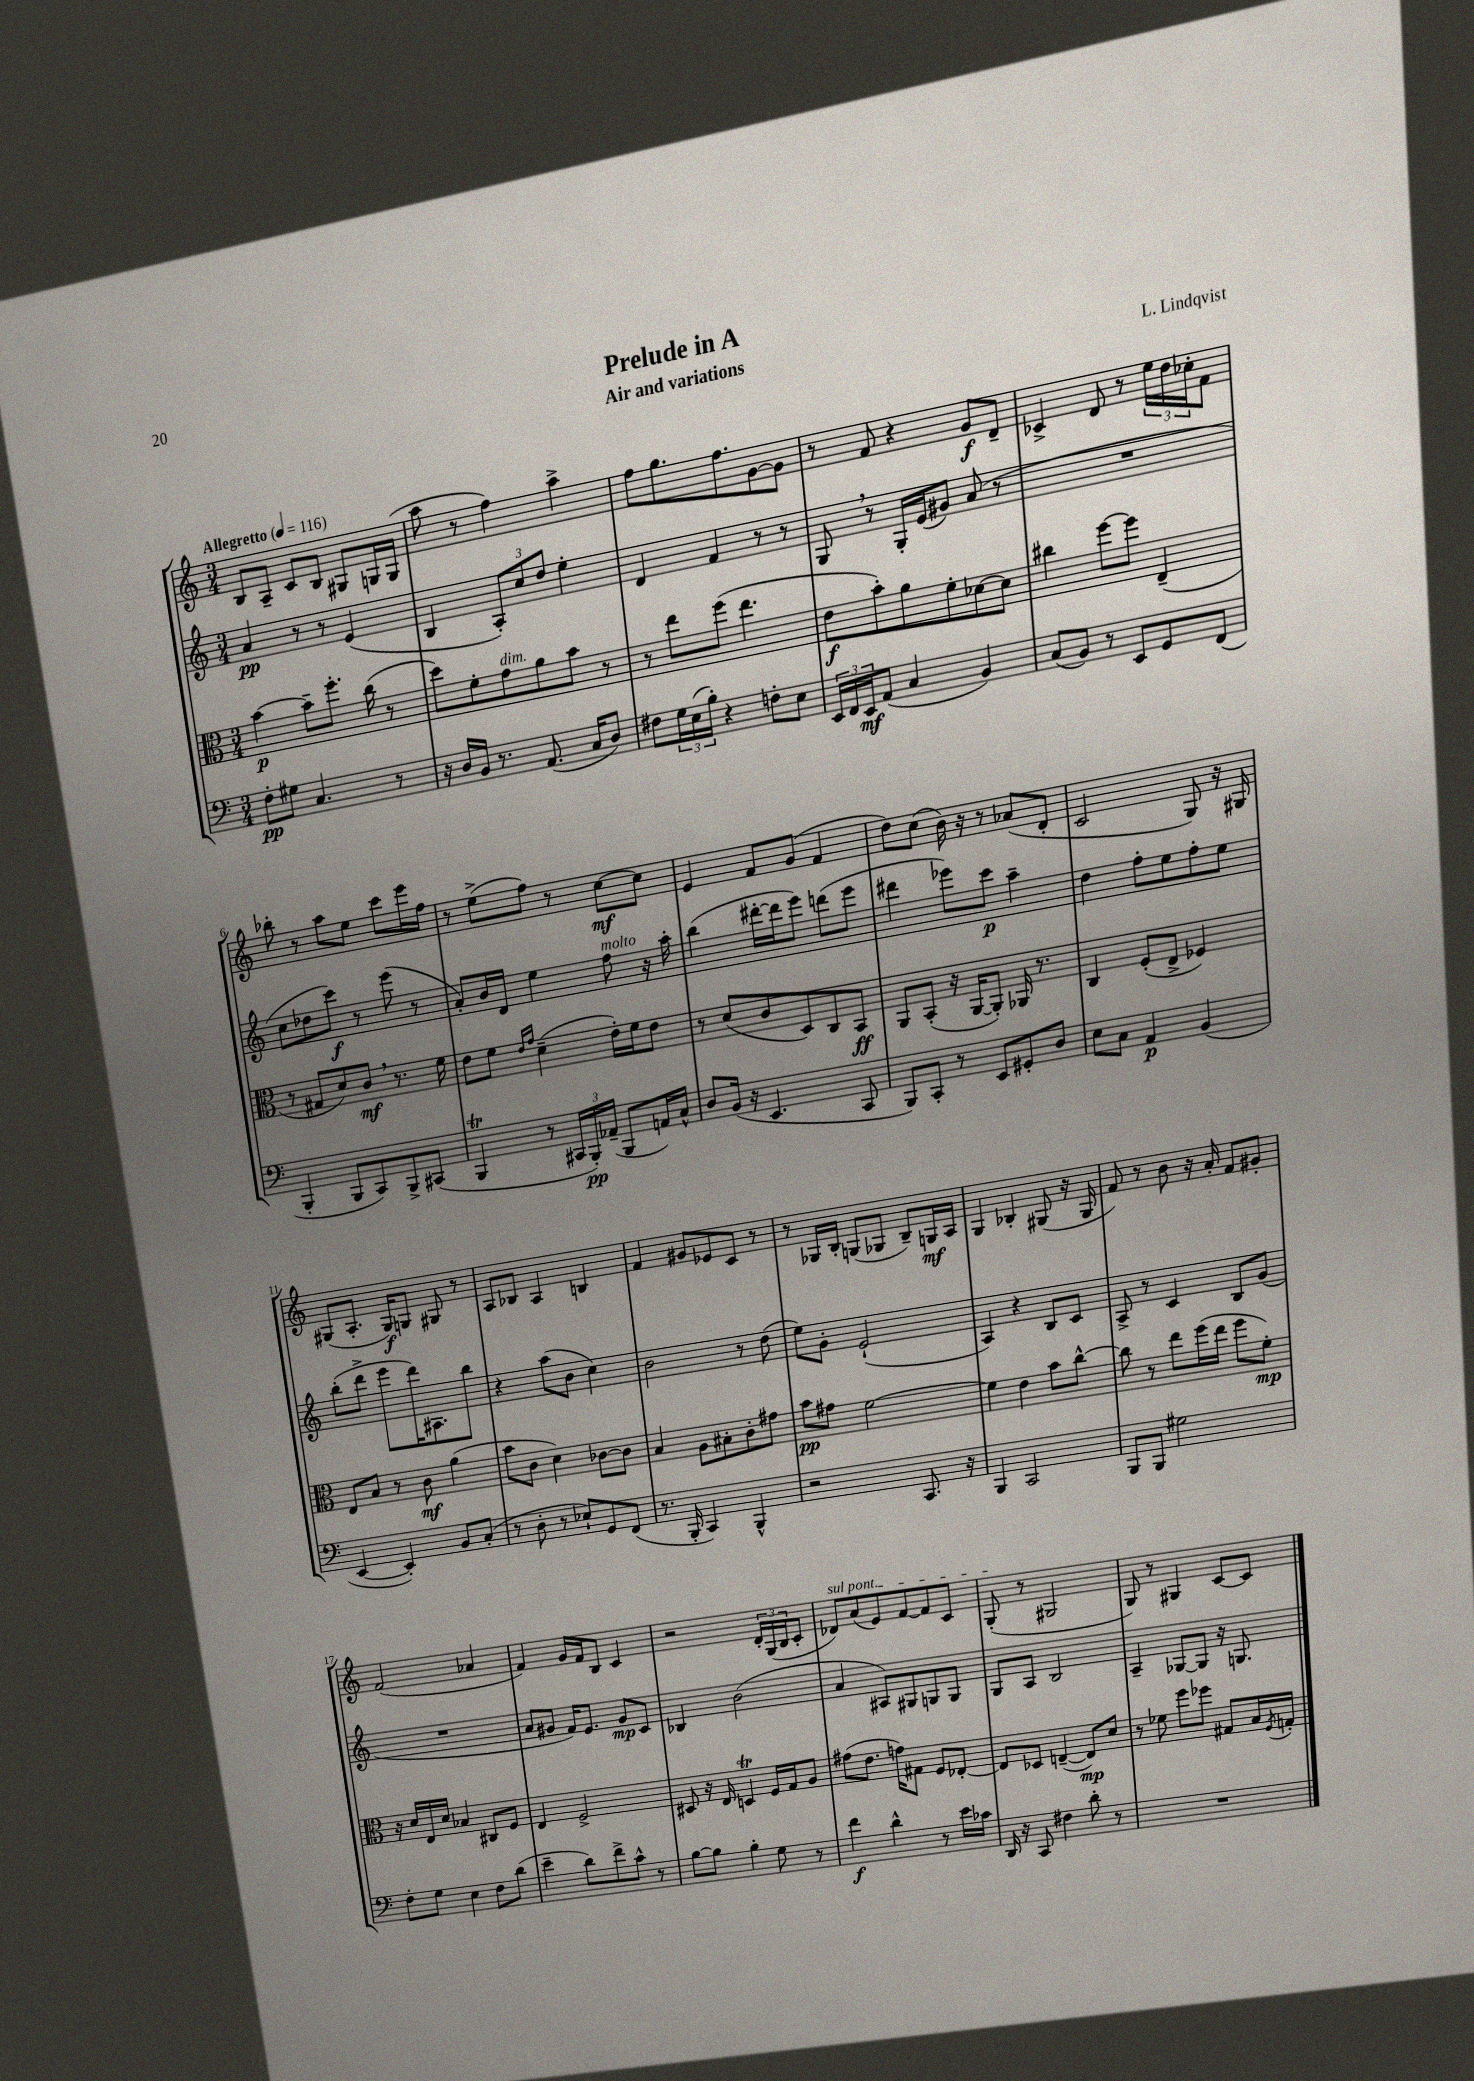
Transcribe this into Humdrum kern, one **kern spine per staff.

**kern	**dynam	**kern	**dynam	**kern	**dynam	**kern	**dynam
*part4	*part4	*part3	*part3	*part2	*part2	*part1	*part1
*staff4	*staff4	*staff3	*staff3	*staff2	*staff2	*staff1	*staff1
*clefF4	*	*clefC3	*	*clefG2	*	*clefG2	*
*k[]	*	*k[]	*	*k[]	*	*k[]	*
*M3/4	*	*M3/4	*	*M3/4	*	*M3/4	*
*MM116	*	*MM116	*	*MM116	*	*MM116	*
=1	=1	=1	=1	=1	=1	=1	=1
!	!	!	!	!	!	!LO:TX:a:B:t=Allegretto	!
8F'\L	pp	[4b\	p	4a/	pp	8B/L	.
8G#X\J	.	.	.	.	.	8A~/J	.
4.C/	.	8b~\L]	.	8r	.	8c/L	.
.	.	8.ff'\J	.	8r	.	8B/J	.
.	.	.	.	(4e/	.	8G#X/L	.
.	.	(16cc\	.	.	.	.	.
8r	.	8r	.	.	.	16Gn/L	.
.	.	.	.	.	.	(16G/JJ	.
=2	=2	=2	=2	=2	=2	=2	=2
16r	.	8dd\L)	.	4B/	.	8aa\	.
16D/LL	.	.	.	.	.	.	.
16BB/JJ	.	8f'\	.	.	.	8r	.
8.r	.	.	.	.	.	.	.
!	!	!LO:TX:a:i:t=dim.	!	!	!	!	!
.	.	8g\	.	12A'/L)	.	4ff\)	.
.	.	.	.	12cc/	.	.	.
(8.AA/	.	8a\	.	.	.	.	.
.	.	.	.	12dd/J	.	.	.
.	.	8b\J	.	4ee'\	.	4aa^\	.
16C/KL	.	.	.	.	.	.	.
8D/J)	.	8r	.	.	.	.	.
=3	=3	=3	=3	=3	=3	=3	=3
8F#X\L	.	8r	.	4d/	.	8ff\L	.
24G\L	.	8ee\L	.	.	.	8.gg\	.
(24E\	.	.	.	.	.	.	.
24B'\JJ)	.	.	.	.	.	.	.
4r	.	(8ff\J	.	4f/	.	.	.
.	.	.	.	.	.	8.ff\	.
.	.	4.ee\	.	.	.	.	.
8Fn'\L	.	.	.	8r	.	[8g\	.
8E\J	.	.	.	8r	.	8g\J]	.
=4	=4	=4	=4	=4	=4	=4	=4
24EE/LL	.	8e\L	f	8G,/	.	8r	.
24FF/	.	.	.	.	.	.	.
24EE/J	mf	.	.	.	.	.	.
(8AA/J	.	8b'\)	.	8r	.	8f/	.
4C/	.	8a\	.	16G'/LL	.	4r	.
.	.	.	.	(16e/J	.	.	.
.	.	8f'\	.	8g#X/J)	.	.	.
4BB/)	.	[8d-X\	.	(8a/	.	8g/L	f
.	.	8d-\J]	.	8r	.	8d~/J	.
=5	=5	=5	=5	=5	=5	=5	=5
(8C/L	.	4cc#X\	.	2.r	.	4c-X^/	.
8BB/J)	.	.	.	.	.	.	.
8r	.	[8ff\L	.	.	.	8d/	.
8EE/L	.	8ff\J]	.	.	.	8r	.
8GG/	.	(4E~/	.	.	.	24ee\LL	.
.	.	.	.	.	.	24dd\	.
.	.	.	.	.	.	24cc-X'\J	.
(8FF/J	.	.	.	.	.	8f\J	.
!!LO:LB:g=z
=6	=6	=6	=6	=6	=6	=6	=6
4BBB'/	.	8r	.	8cc\L	.	8bb-X'\	.
.	.	8G#X/L	.	8dd-X\	.	8r	.
8BBB/L	.	8d/)	.	8ccc\J)	f	8aa\L	.
8CC/)	.	8c,/J	mf	8r	.	8ee\J	.
8BBB^/	.	8.r	.	(8eee\	.	8ccc\L	.
(8CC#X/J	.	.	.	8r	.	16eee\L	.
.	.	16f\	.	.	.	16ff\JJ	.
=7	=7	=7	=7	=7	=7	=7	=7
4BBBt/	.	8e\L	.	8a'/L)	.	8r	.
.	.	8f\J	.	16b/L	.	(8ee^\L	.
.	.	.	.	16d/JJ	.	.	.
.	.	16qqe/LL	.	.	.	.	.
.	.	16qqg/JJ	.	.	.	.	.
8r	.	(4d~\	.	4ee\	.	8ff\J)	.
24CC#X/LL	.	.	.	.	.	8r	.
24BBB'/)	pp	.	.	.	.	.	.
(24AA-X~/JJ	.	.	.	.	.	.	.
!	!	!	!	!LO:TX:a:i:t=molto	!	!	!
8BBB/L	.	16e'\LL)	.	8ff\	.	[8cc\L	mf
.	.	16f\J	.	.	.	.	.
16AAn/L)	.	8e\J	.	16r	.	8cc\J]	.
16C^^/JJ	.	.	.	16aa'\	.	.	.
=8	=8	=8	=8	=8	=8	=8	=8
8D/L	.	8r	.	(4bb\	.	4e/	.
(16BB/Jk	.	(8d/L	.	.	.	.	.
16r	.	.	.	.	.	.	.
4.EE/	.	8c/	.	[16ddd#X'\LL	.	8f/L	.
.	.	.	.	16ddd#\J]	.	.	.
.	.	8D/)	.	8eee\J)	.	(8g/J	.
.	.	8C/	.	(8dddn\L	.	4f/	.
8CC/	.	8BB/J	ff	8eee\J	.	.	.
=9	=9	=9	=9	=9	=9	=9	=9
8BBB/L)	.	8AA/L	.	4ddd#X\	.	8dd\L)	.
8CC'/J	.	(8BB'/J	.	.	.	(8cc\J	.
8r	.	16r	.	8eee-X\L)	.	16b\)	.
.	.	[16AA/KL	.	.	.	16r	.
8EE/L	.	8AA'/J])	.	8ccc\J	p	8r	.
8GG#X'/	.	16AA-X/	.	4aa~\	.	(8a-X/L	.
.	.	8.r	.	.	.	.	.
8D/J	.	.	.	.	.	8d'/J	.
=10	=10	=10	=10	=10	=10	=10	=10
8E\L	.	4C/	.	4dd\	.	2c/	.
8C\J	.	.	.	.	.	.	.
4AA/	p	(8F'/L	.	8ff'\L	.	.	.
.	.	8E^/J	.	8ee\	.	.	.
(4BB/	.	4F-X/)	.	8ff'\	.	8G/)	.
.	.	.	.	8ee\J	.	16r	.
.	.	.	.	.	.	16G#X/	.
!!LO:LB:g=z
=11	=11	=11	=11	=11	=11	=11	=11
[4EE/	.	8E/L	.	(8bb'\L	.	(8G#X/L	.
.	.	8B/J	.	8ddd^\J	.	8.A'/J	.
4EE'/])	.	8r	.	8eee\L	.	.	.
.	.	.	.	.	.	16G#/KL)	f
.	.	8c\	mf	16ddd\K)	.	8Gn/J	.
.	.	.	.	8.A#X\	.	.	.
8BB/L	.	(4a\	.	.	.	8G#X/	.
(8C'/J	.	.	.	8bb\J	.	8r	.
=12	=12	=12	=12	=12	=12	=12	=12
8r	.	8b\L	.	4r	.	8A/L	.
8D'\	.	8c\J	.	.	.	8B-X/J	.
8r	.	4d\)	.	(8aa\L	.	4A/	.
8E-X`/L)	.	.	.	8b\J	.	.	.
8GG/	.	[8c-X\L	.	4cc\)	.	4Bn/	.
(8FF/J	.	8c-\J]	.	.	.	.	.
=13	=13	=13	=13	=13	=13	=13	=13
8.r	.	4B/	.	2b\	.	4f/	.
16BBB'/	.	.	.	.	.	.	.
4CC/)	.	8A\L	.	.	.	8g#X/L	.
.	.	8B#X'\	.	.	.	8e-X/	.
4BBB^^/	.	8c'\	.	8r	.	8c/J	.
.	.	8g#X\J	.	(8dd\	.	8r	.
=14	=14	=14	=14	=14	=14	=14	=14
2r	.	8b\L	pp	8ee\L)	.	8r	.
.	.	8g#X\J	.	8g'\J	.	16G-X/LL	.
.	.	.	.	.	.	16B'/JJ	.
.	.	[2f\	.	(2e`/	.	(8Gn/L	.
.	.	.	.	.	.	8G-X/J	.
8.CC/	.	.	.	.	.	8B~/L)	.
.	.	.	.	.	.	16Gn/L	mf
16r	.	.	.	.	.	16A/JJ	.
=15	=15	=15	=15	=15	=15	=15	=15
4BBB/	.	4f\]	.	4A/)	.	4G/	.
2CC/	.	4e\	.	4r	.	4B-X'/	.
.	.	8b\L	.	8B/L	.	(8G#X/	.
.	.	[8cc^^\J	.	8c/J	.	16r	.
.	.	.	.	.	.	16G#/	.
=16	=16	=16	=16	=16	=16	=16	=16
8BBB/L	.	8cc\]	.	8A^/	.	8f/)	.
8BBB/J	.	8r	.	8r	.	8r	.
2G#X\	.	8ee\L	.	4c/	.	8b\	.
.	.	(16ff\L	.	.	.	16r	.
.	.	16ee\JJ	.	.	.	16a'/	.
.	.	8ff\L	.	8B/L	.	8f/L	.
.	.	8f'\J)	mp	(8g/J	.	8g#X'/J	.
!!LO:LB:g=z
=17	=17	=17	=17	=17	=17	=17	=17
8F'\L	.	16r	.	2.r	.	(2f/	.
.	.	16d/LL	.	.	.	.	.
8G\J	.	16E/	.	.	.	.	.
.	.	16d/JJ	.	.	.	.	.
4E\	.	4B-X/	.	.	.	.	.
8F\L	.	8C#X/L	.	.	.	4a-X/	.
(8d\J	.	8F/J	.	.	.	.	.
=18	=18	=18	=18	=18	=18	=18	=18
4e~\	.	4E/	.	8a/L	.	4f/)	.
.	.	.	.	8g#X/J	.	.	.
8d\L)	.	2F^/	.	16f/KL)	.	16g/LL	.
.	.	.	.	8.e/J	.	16f/J	.
8f^\	.	.	.	.	.	8B/J	.
8c^^\J	.	.	.	8g#/L	mp	4c/	.
8r	.	.	.	8c/J	.	.	.
=19	=19	=19	=19	=19	=19	=19	=19
[8B\L	.	8D#X/	.	4B-X/	.	2r	.
8B\J]	.	16r	.	.	.	.	.
.	.	16E/	.	.	.	.	.
4B'\	.	4DnT/	.	(2b\	.	.	.
8G\	.	16F/LL	.	.	.	24d'/LL	.
.	.	.	.	.	.	(24G/	.
.	.	16G/J	.	.	.	.	.
.	.	.	.	.	.	24B/J	.
8r	.	8A/J	.	.	.	8c'/J	.
=20	=20	=20	=20	=20	=20	=20	=20
!	!	!	!	!	!	!LO:TX:a:i:t=sul pont.	!
4f\	f	(8g#X\L	.	4a/	.	8d-X/L)	.
.	.	8.e\J	.	.	.	(8a/	.
4d^^\	.	.	.	8A#X/L)	.	8e/)	.
.	.	16gn\KL)	.	.	.	.	.
.	.	8G#X\J	.	8G#X/	.	[8f/	.
8r	.	8F/L	.	8Gn/	.	8f/]	.
16e\LL	.	[8E-X'/J	.	8G/J	.	8c/J	.
16c-X\JJ	.	.	.	.	.	.	.
=21	=21	=21	=21	=21	=21	=21	=21
16DD/	.	8E-/L]	.	8G/L	.	(8G'/	.
16r	.	.	.	.	.	.	.
8CC/	.	8D-X/J	.	8A/J	.	8r	.
4F#X\	.	([4En~/	.	2B/	.	2G#X/	.
8d'\	.	8E/L])	mp	.	.	.	.
8r	.	8d/J	.	.	.	.	.
=22	=22	=22	=22	=22	=22	=22	=22
2.r	.	8r	.	4A~/	.	8G/)	.
.	.	8f-X\	.	.	.	8r	.
.	.	8ff\L	.	[8G-X/L	.	4G#X/	.
.	.	8ff-X\J	.	8G-/J]	.	.	.
.	.	8G#X/L	.	16r	.	[8c/L	.
.	.	.	.	8.Gn/	.	.	.
.	.	16B/L	.	.	.	8c/J]	.
.	.	8qF/	.	.	.	.	.
.	.	16Gn'/JJ	.	.	.	.	.
==	==	==	==	==	==	==	==
*-	*-	*-	*-	*-	*-	*-	*-
